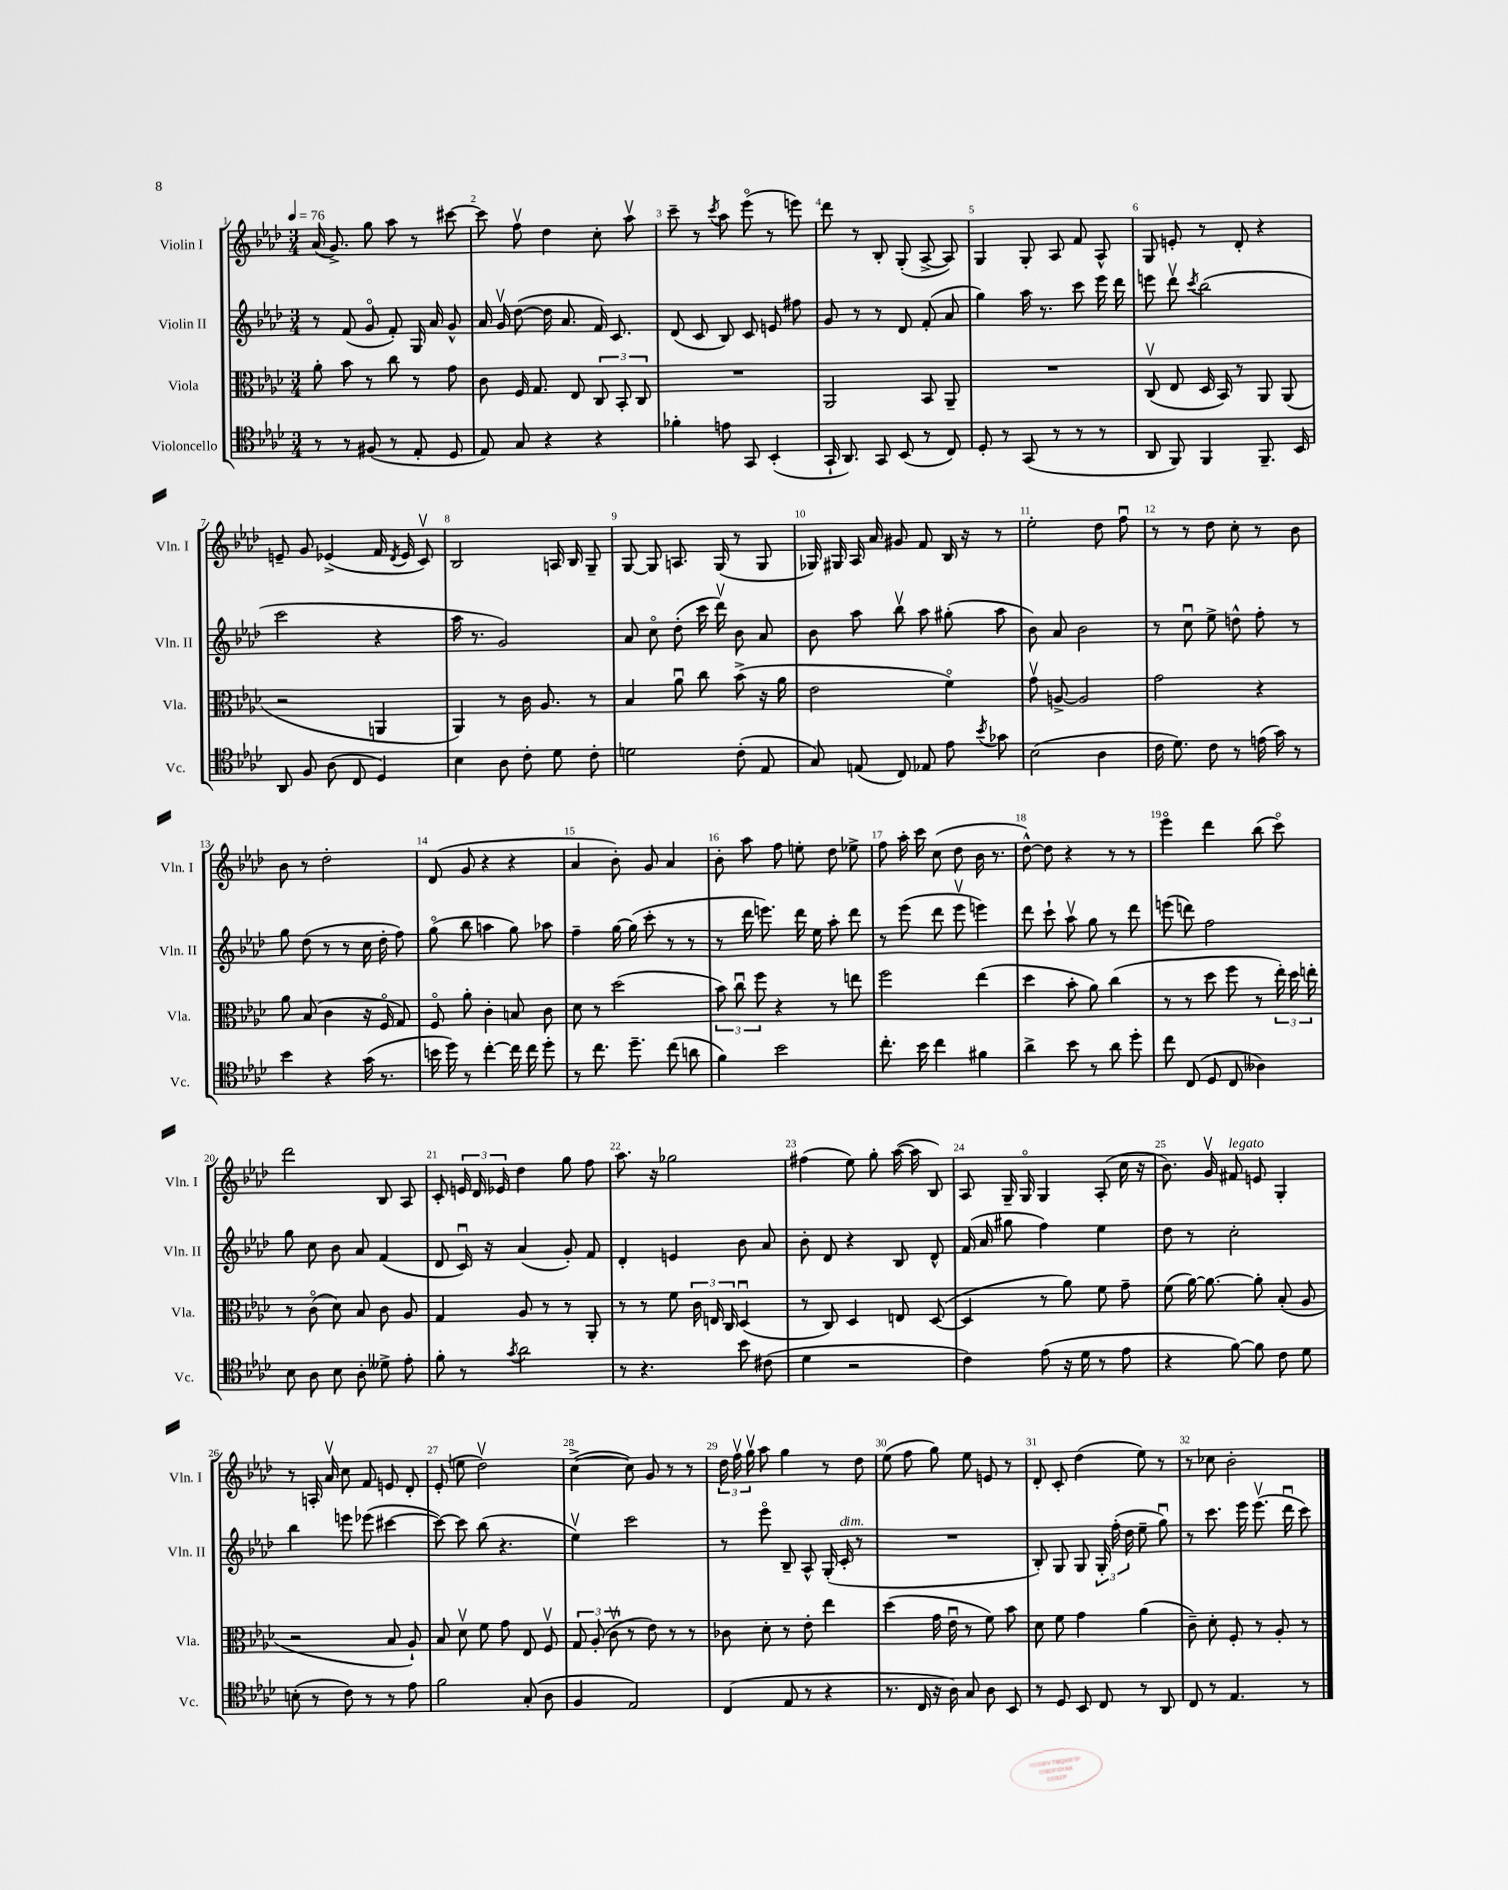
<<
\new StaffGroup <<
\new Staff = "s0" \with { instrumentName = "Violin I" shortInstrumentName = "Vln. I" } {
    \clef treble \key aes \major \numericTimeSignature \time 3/4 \tempo 4 = 76
    \autoBeamOff aes'16( g'8.->) g''8 aes''8 r8 cis'''8~ |
    cis'''8 f''8\upbow des''4 c''8-. aes''8\upbow |
    c'''8-- r8 \acciaccatura { c'''8 } aes''8 ees'''8\flageolet( r8 e'''8) |
    des'''8 r8 bes8-. g8-.( aes8~-> aes8) |
    g4 g8-. aes8 f'8 aes8-^ |
    g8 e'8-. r8 des'8-. r4 |
    e'8-- g'8 ees'4->( f'16 \acciaccatura { des'8 } ees'16 c'8\upbow) |
    bes2 a16 bes16 g8-- |
    g8~ g8 a8. g16( r8 g8 |
    ges16) gis16 aes16 aes'16 gis'8 f'8 bes16 r16 r8 |
    ees''2-. des''8 f''8\downbow |
    r8 r8 des''8 c''8-. r8 bes'8 |
    bes'8 r8 des''2-. |
    des'8( g'8 r4 r4 |
    aes'4 bes'8-.) g'8 aes'4 |
    bes'8-. aes''8 f''8 e''8-. des''8 ees''8-> |
    f''8 aes''16-. c'''16 c''8( des''8 bes'16 r8. |
    des''8~-^) des''8 r4 r8 r8 |
    ees'''4\flageolet des'''4 bes''8( c'''8\flageolet) |
    des'''2 bes8 aes8 |
    c'8-. \tuplet 3/2 { e'16 des'16 ees'16 } des''4 g''8 f''8 |
    aes''8. r16 ges''2 |
    fis''4( ees''8) g''8-. aes''16~( aes''16 bes8) |
    aes8 g16-- g16\flageolet g4 aes8-.( c''16 r16 |
    bes'8.) g'16\upbow fis'8^\markup { \italic "legato" } e'8 g4-. |
    r8 a16-. aes'16\upbow c''8 f'8 e'8 des'8-. |
    ees'8-.( e''8 des''2\upbow) |
    c''4~->( c''8) g'8 r8 r8 |
    \tuplet 3/2 { des''16 f''16\upbow g''16\upbow } aes''8 g''4 r8 des''8 |
    ees''8( f''8 g''8) ees''8 e'8 r8 |
    des'8-. c'8-. des''4( ees''8) r8 |
    r8 ces''8 bes'2-. \bar "|." |
}
\new Staff = "s1" \with { instrumentName = "Violin II" shortInstrumentName = "Vln. II" } {
    \clef treble \key aes \major \numericTimeSignature \time 3/4
    \autoBeamOff r8 f'8( g'8\flageolet f'8-.) g16 aes'16 g'8-^ |
    aes'16 g'16\upbow des''8~( des''16 aes'8. f'16) c'8. |
    des'8( c'8 bes8) c'8 e'8 fis''8 |
    g'8 r8 r8 des'8 f'8-.( aes'8 |
    g''4) aes''16 r8. c'''8 ees'''16 des'''16 |
    e'''8 des'''8\upbow \acciaccatura { c'''8 } bes''2( |
    c'''2 r4 |
    aes''16 r8. g'2) |
    aes'8 c''8\flageolet des''8-.( c'''16 des'''16\upbow) bes'8 aes'8 |
    bes'8 aes''8 bes''8\upbow aes''8 gis''8-.( aes''8 |
    bes'8) aes'8 bes'2 |
    r8 c''8\downbow ees''8-> d''8-^ f''8-. r8 |
    g''8 des''8( r8 r8 c''16 des''16-. f''8) |
    g''8\flageolet( bes''8 a''4 g''8) aes''8 |
    f''4-- g''16~ g''16( c'''8-. r8 r8 |
    r8 des'''16 e'''8.) des'''16 ees''16 aes''8-. des'''8 |
    r8 ees'''8( des'''8 ees'''8\upbow e'''4) |
    des'''8 c'''8-! aes''8\upbow g''8 r8 des'''8 |
    e'''8( d'''8) f''2 |
    g''8 c''8 bes'8 aes'8 f'4( |
    des'8 c'16\downbow) r16 aes'4( g'8-.) f'8 |
    des'4-. e'4 bes'8 aes'8 |
    bes'8-. des'8 r4 bes8 des'8-^ |
    f'16( aes'16 gis''8 f''4) ees''4 |
    des''8 r8 c''2-. |
    bes''4 e'''8 ees'''8( cis'''4~ |
    cis'''8~) cis'''8 bes''8( r4. |
    ees''4\upbow) c'''2 |
    r8 ees'''8\flageolet bes8-- aes8-^ g16-.( c'16-.^\markup { \italic "dim." } r8 |
    R2. |
    bes8-.) g8 g8 \tuplet 3/2 { g16-. f''16-.( des''16 } ees''8-- g''8\downbow) |
    r8 c'''8. ees'''16 ees'''8.\upbow( des'''16\downbow c'''8) \bar "|." |
}
\new Staff = "s2" \with { instrumentName = "Viola" shortInstrumentName = "Vla." } {
    \clef alto \key aes \major \numericTimeSignature \time 3/4
    \autoBeamOff aes'8-. bes'8 r8 c''8 r8 g'8 |
    c'8 f16 g8. ees8 \tuplet 3/2 { c8 bes,8-. c8 } |
    R2. |
    aes,2 bes,8 aes,8-- |
    R2. |
    c8\upbow( ees8 des16 bes,16) r8 aes,8 aes,8( |
    r2 a,4 |
    aes,4) r8 c'16 aes8. r8 |
    bes4 aes'8\downbow c''8 bes'8->( r16 aes'16 |
    ees'2 f'4\flageolet) |
    g'8\upbow a8~-> a2 |
    g'2 r4 |
    aes'8 bes8( c'4 r16 f16\flageolet g8) |
    f8\flageolet aes'8-. c'4-. b8 c'8 |
    des'8 r8 des''2( |
    \tuplet 3/2 { bes'8) c''8\downbow f''8 } r4 r8 e''8 |
    f''2 ees''4( |
    des''4 bes'8-. aes'8) c''4( |
    r8 r8 des''8 f''8 r8 \tuplet 3/2 { ees''16-.) des''16 e''16-. } |
    r8 c'8\flageolet( des'8) bes8 c'8 aes8 |
    g4 aes8 r8 r8 aes,8-. |
    r8 r8 f'8 \tuplet 3/2 { c'16 e16 c16 } des4\downbow( |
    r8 c8) des4 e8 des8~( |
    des4 r8 aes'8) f'8 g'8-- |
    f'8( aes'16~) aes'8.~ aes'8-. bes8-.( aes8 |
    r2 bes8 aes8-!) |
    bes8 des'8\upbow f'8 g'8 ees8 f8\upbow |
    \tuplet 3/2 { g8 aes8-.( c'8\upbow } r8 ees'8) r8 r8 |
    ces'8 des'8-. r8 ees'8-. ees''4 |
    des''4( g'16 ees'16\downbow r8 f'8) bes'8 |
    des'8 f'8 g'4 aes'4( |
    c'8--) des'8-. f8-. r8 aes8-. r8 \bar "|." |
}
\new Staff = "s3" \with { instrumentName = "Violoncello" shortInstrumentName = "Vc." } {
    \clef tenor \key aes \major \numericTimeSignature \time 3/4
    \autoBeamOff r8 r8 fis8( r8 ees8-. des8 |
    ees8) g8 r4 r4 |
    fes'4-. e'8 g,8 bes,4-.( |
    g,16-! aes,8.) g,8 bes,8( r8 c8) |
    des8-. r8 g,8( r8 r8 r8 |
    aes,8 f,8) f,4 f,8.-- bes,16 |
    aes,8 f8 aes8( c8 des4) |
    bes4 aes8 c'8-. des'8 c'8-. |
    d'2 c'8-.( ees8 |
    g8) e8( c8) ees8 ees'8 \acciaccatura { bes'8 } ges'8 |
    bes2( aes4 |
    c'16 des'8.) c'8 r8 e'16( g'16) r8 |
    bes'4 r4 g'16( r8. |
    b'16 des''16) r8 c''4~-. c''16 c''16 des''8-. |
    r8 c''8. des''8.-- c''8( a'8 |
    f'4) bes'2 |
    c''8.-. bes'16 c''4 fis'4 |
    aes'4-> bes'8 r8 aes'8 des''8-. |
    c''8 c8( des8 c8 aeses4) |
    bes8 aes8 bes8 aes8-. deses'8-> ees'8-. |
    f'8-. r8 \acciaccatura { g'8 } aes'2 |
    r8 r4. bes'8 cis'8( |
    des'4 r2 |
    c'4) ees'8( r16 des'16 r8 ees'8 |
    r4 f'8~) f'8 c'8 des'8 |
    b8-.( r8 c'8) r8 r8 ees'8 |
    f'2 g8-.( aes8 |
    f4 ees2) |
    c4( ees8 r8 r4 |
    r8. c16 r16 aes16) g8 aes8 bes,8 |
    r8 des8 bes,8 c8 r8 aes,8 |
    c8 r8 ees4. r8 \bar "|." |
}
>>
>>
\layout { \context { \Score \override BarNumber.break-visibility = ##(#f #t #t) barNumberVisibility = #all-bar-numbers-visible } }
